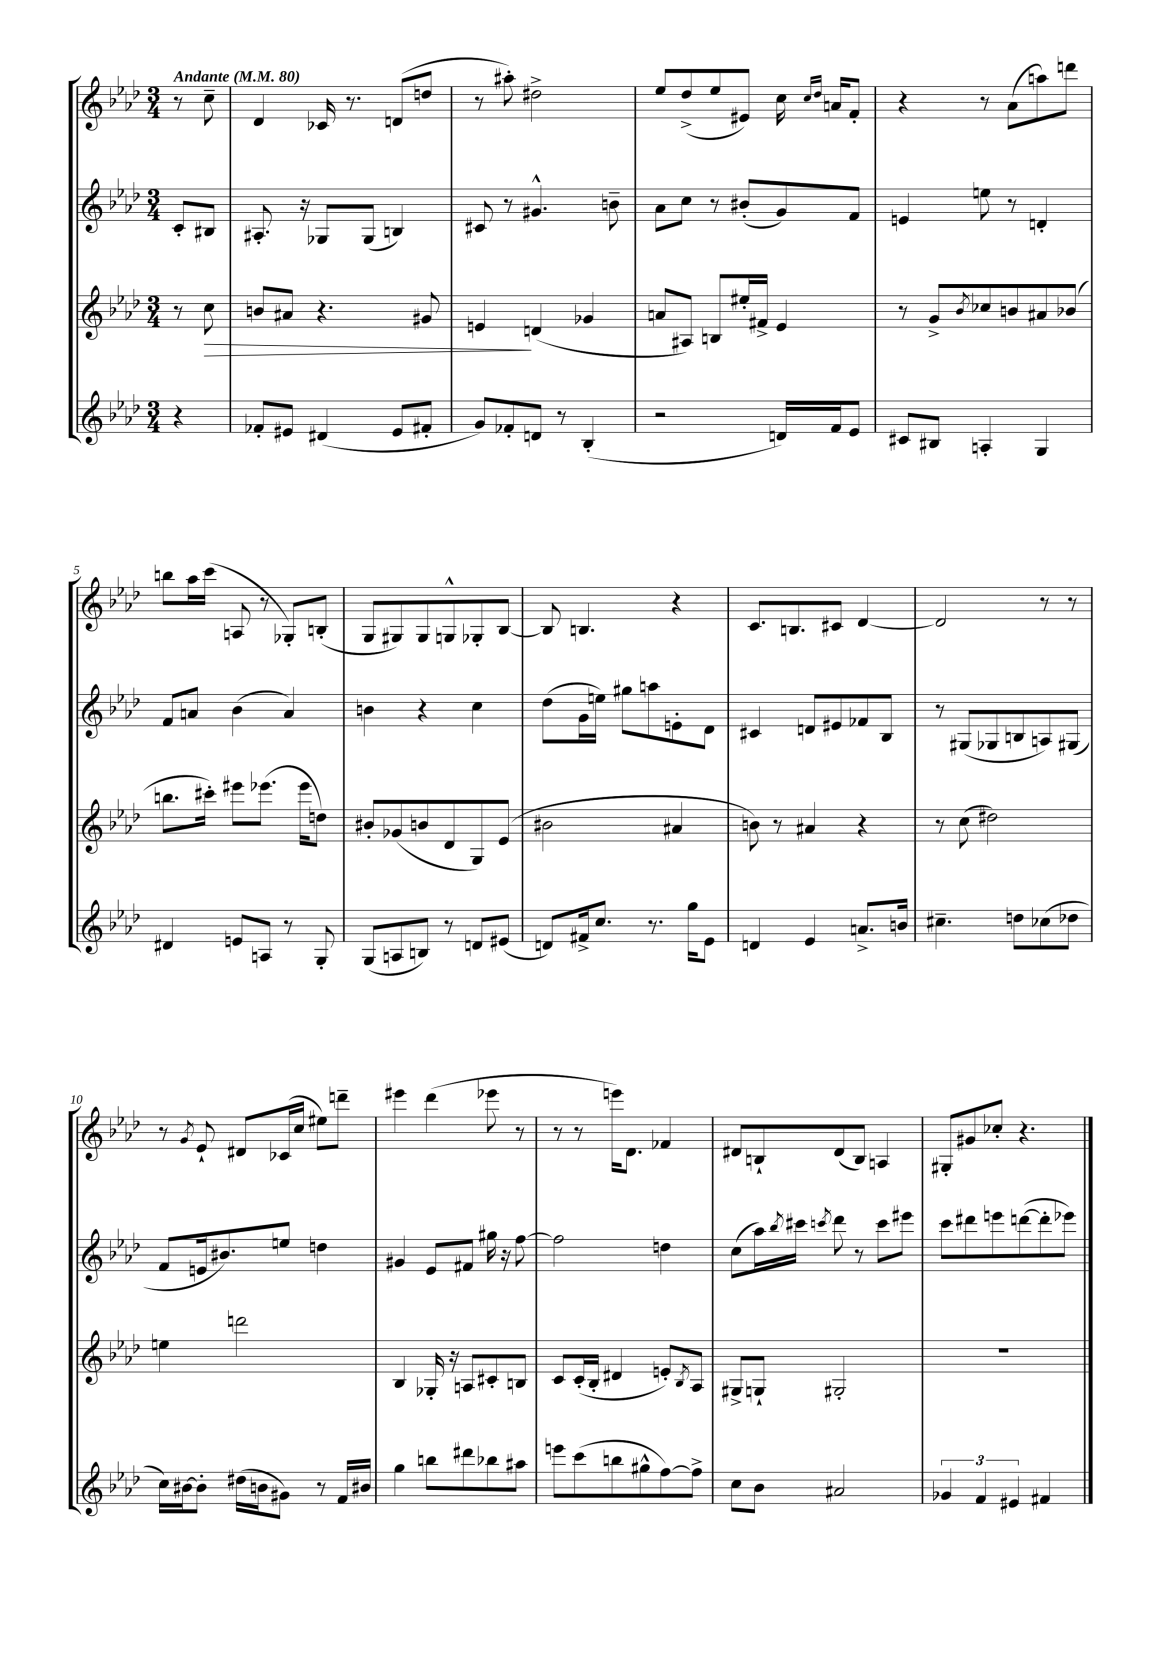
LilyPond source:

<<
\new StaffGroup <<
\new Staff = "s0" {
    \clef treble \key aes \major \numericTimeSignature \time 3/4 \partial 4 \tempo "Andante" 4 = 80
    r8 c''8-- |
    des'4 ces'16 r8. d'8( d''8 |
    r8 ais''8-.) dis''2-> |
    ees''8 des''8->( ees''8 eis'8) c''16 \grace { c''16 des''16 } a'16 f'8-. |
    r4 r8 aes'8( a''8) d'''8 |
    b''8 aes''16 c'''16( a8 r8 ges8-.) b8-.( |
    g8 gis8) gis8 g8-^ ges8-. bes8~ |
    bes8 b4. r4 |
    c'8. b8. cis'8 des'4~ |
    des'2 r8 r8 |
    r8 \acciaccatura { g'8 } ees'8-! dis'8 ces'16( c''16 eis''8) d'''8-- |
    eis'''4 des'''4( ees'''8 r8 |
    r8 r8 e'''16) des'8. fes'4 |
    dis'8 b8-! dis'8( b8) a4 |
    gis8-. gis'8 ces''8-. r4. \bar "|." |
}
\new Staff = "s1" {
    \clef treble \key aes \major \numericTimeSignature \time 3/4 \partial 4
    c'8-. bis8 |
    ais8.-. r16 ges8 ges8( b4) |
    cis'8 r8 gis'4.-^ b'8-- |
    aes'8 c''8 r8 bis'8-.( g'8) f'8 |
    e'4 e''8 r8 d'4-. |
    f'8 a'8 bes'4( a'4) |
    b'4 r4 c''4 |
    des''8( g'16 e''16) gis''8 a''8 e'8-. des'8 |
    cis'4 d'8 eis'8 fes'8 bes8 |
    r8 gis8( ges8 b8 a8) gis8( |
    f'8 e'16 bis'8.) e''8 d''4 |
    gis'4 ees'8 fis'8 gis''16 r16 f''8~ |
    f''2 d''4 |
    c''8( aes''16) \acciaccatura { bes''8 } cis'''16 \acciaccatura { c'''8 } des'''8 r8 c'''8 eis'''8 |
    c'''8 dis'''8 e'''8 d'''8~( d'''8-. ees'''8) \bar "|." |
}
\new Staff = "s2" {
    \clef treble \key aes \major \numericTimeSignature \time 3/4 \partial 4
    r8 c''8\> |
    b'8 ais'8 r4. gis'8 |
    e'4\! d'4( ges'4 |
    a'8 ais8) b8 eis''16-. fis'16-> ees'4 |
    r8 g'8-> \acciaccatura { bes'8 } ces''8 b'8 ais'8 bes'8( |
    b''8. cis'''16-.) eis'''8 ees'''8.( ees'''16 d''8) |
    bis'8-. ges'8( b'8 des'8 g8) ees'8( |
    bis'2 ais'4 |
    b'8) r8 ais'4 r4 |
    r8 c''8( dis''2) |
    e''4 d'''2 |
    bes4 ges16-. r16 a8 cis'8-. b8 |
    c'8 c'16-.( bes16-. dis'4 e'8-.) \acciaccatura { bes8 } aes8 |
    gis8-> g8-! gis2-. |
    R2. \bar "|." |
}
\new Staff = "s3" {
    \clef treble \key aes \major \numericTimeSignature \time 3/4 \partial 4
    r4 |
    fes'8-. eis'8 dis'4( eis'8 fis'8-. |
    g'8) fes'8-. d'8 r8 bes4-.( |
    r2 d'16) f'16 ees'8 |
    cis'8 bis8 a4-. g4 |
    dis'4 e'8 a8 r8 g8-. |
    g8( a8 b8) r8 d'8 eis'8( |
    d'8) fis'16-> c''8. r8. g''16 ees'8 |
    d'4 ees'4 a'8.-> b'16 |
    cis''4.-- d''8 ces''8( des''8 |
    c''16) bis'16~ bis'8-. dis''16( b'16 gis'8) r8 f'16 bis'16 |
    g''4 b''8 dis'''8 bes''8 ais''8 |
    e'''8 c'''8( b''8 gis''8-^ f''8~) f''8-> |
    c''8 bes'8 ais'2 |
    \tuplet 3/2 { ges'4 f'4 eis'4 } fis'4 \bar "|." |
}
>>
>>
